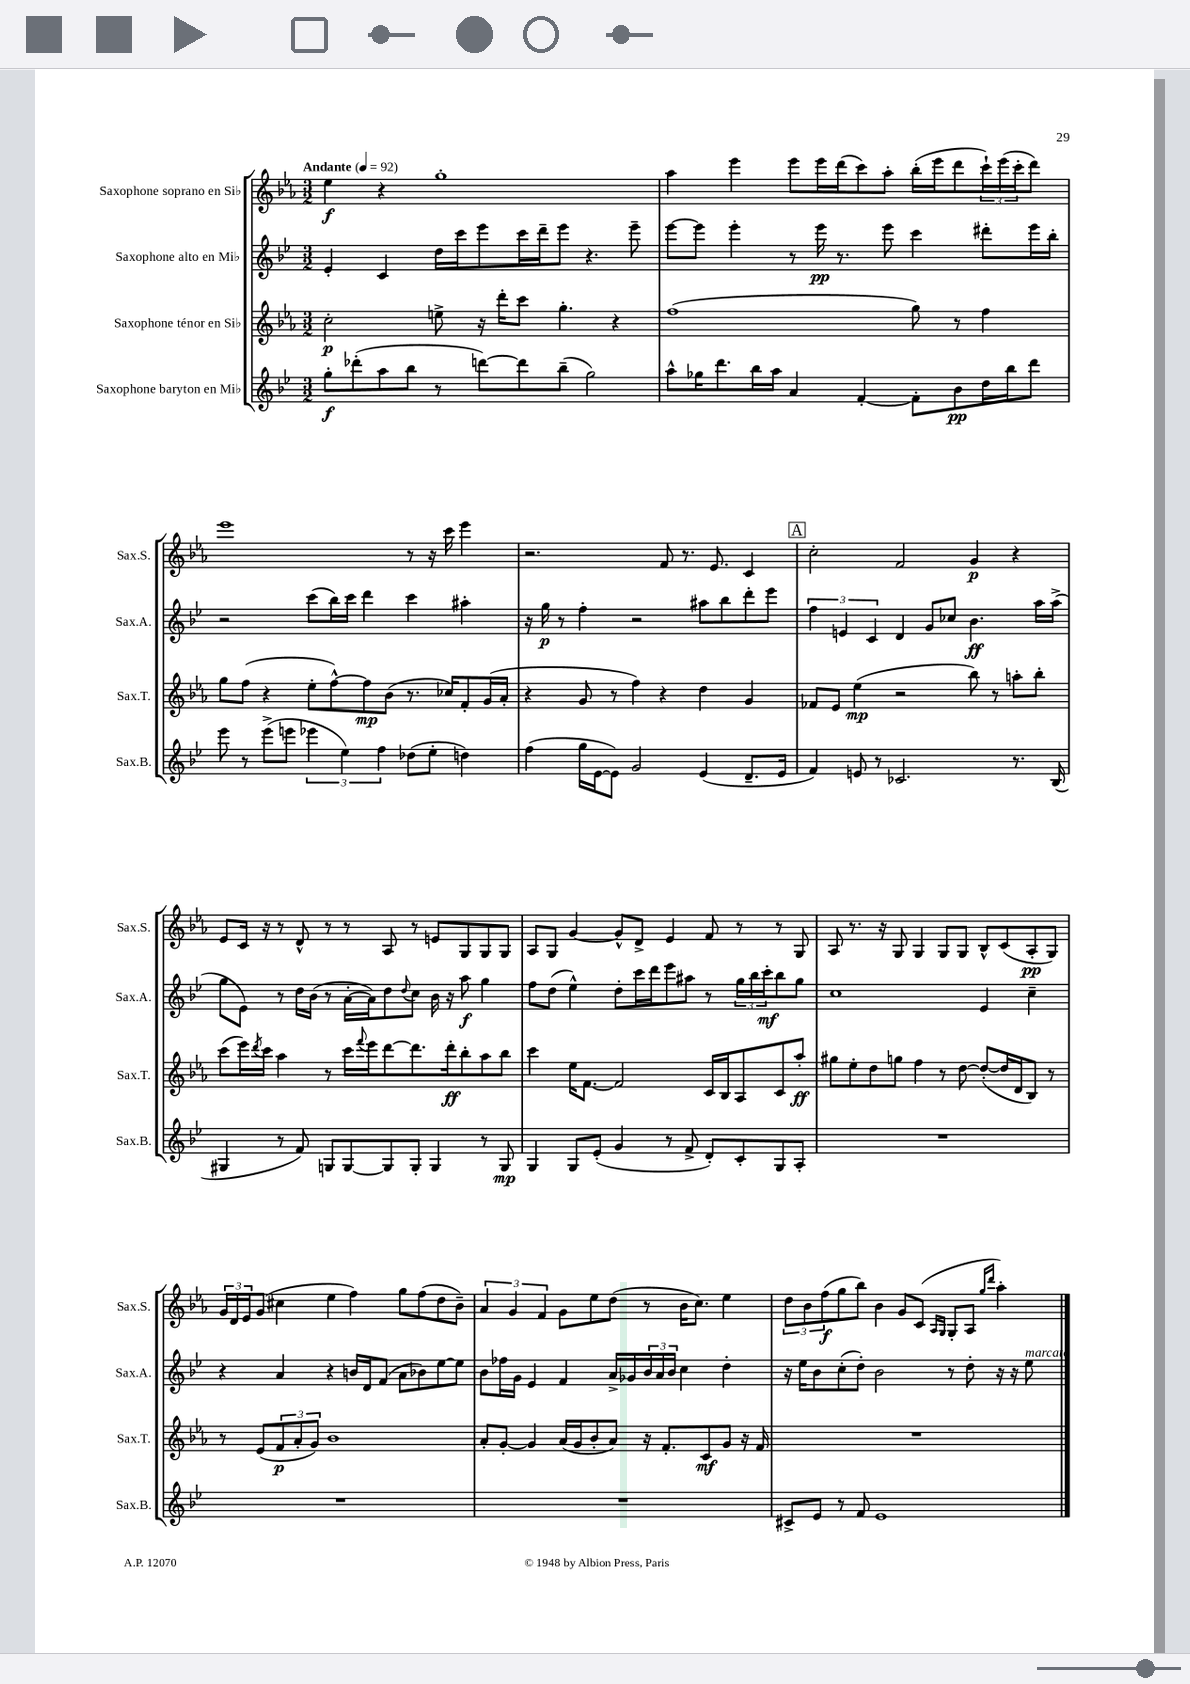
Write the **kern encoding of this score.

**kern	**kern	**kern	**kern
*staff4	*staff3	*staff2	*staff1
*clefG2	*clefG2	*clefG2	*clefG2
*k[b-e-]	*k[b-e-a-]	*k[b-e-]	*k[b-e-a-]
*M3/2	*M3/2	*M3/2	*M3/2
*MM92	*MM92	*MM92	*MM92
8gg'	2cc'	4e-'	4ee-
(8ddd-'	.	.	.
8aa	.	4c	4r
8bb-	.	.	.
8r	8ee^	16dd	1gg'
.	.	16ccc	.
[8ddd)	16r	8eee-	.
.	16ddd'	.	.
8ddd]	8ccc	16ccc	.
.	.	16ddd~	.
(8bb-~	4.gg'	8eee-	.
2gg)	.	4.r	.
.	4r	.	.
.	.	8eee-~	.
=	=	=	=
8aa^^	(1ff	[8eee-	4aa-
16gg-	.	8eee-]	.
8.ddd	.	.	.
.	.	4eee-'	4eee-
16bb-	.	.	.
16aa	.	.	.
4a	.	8r	8eee-
.	.	16eee-	16eee-
.	.	8.r	(16ddd
[4f'	.	.	8ccc)
.	.	8eee-	8aa-'
8f']	8gg)	4ccc	(16bb-'
.	.	.	16eee-
8b-	8r	.	8ddd
16dd	4ff	8ddd#'	24ccc`)
.	.	.	(24eee-
16bb-	.	.	.
.	.	.	24ccc'
8ddd	.	16eee-	8ddd)
.	.	16bb-'	.
=	=	=	=
8eee-	8gg	2r	1eee-
8r	(8ff	.	.
(8eee-^	4r	.	.
8eee	.	.	.
6eee-	8ee-'	(8ccc	.
.	[8ff^^)	16bb-)	.
6ee-)	.	.	.
.	.	16ccc	.
.	8ff]	4ddd	.
6ff	.	.	.
.	(8b-	.	.
(8dd-	8.r	4ccc	8r
8ee-'	.	.	16r
.	16cc-)	.	16ccc
4dd)	8f'	4aa#'	4eee-
.	(16g	.	.
.	16a-'	.	.
=	=	=	=
(4ff	4r	16r	2.r
.	.	16gg	.
.	.	8r	.
16gg	8g	4ff'	.
[16e-	.	.	.
8e-])	8r	.	.
2g	4ff)	2r	.
.	4r	.	8f
.	.	.	8.r
(4e-	4dd	8aa#	.
.	.	.	8.e-
.	.	8bb-	.
8.d~	4g	8ddd'	4c
.	.	8eee-	.
16e-	.	.	.
=	=	=	=
4f)	8f-	6ff	2cc'
.	8e-	.	.
.	.	6e	.
8e	(4ee-	.	.
.	.	6c	.
8r	.	.	.
2.c-	2r	4d	2f
.	.	8g	.
.	.	8cc-	.
.	8bb-)	4.b-	4g
.	8r	.	.
8.r	8aa'	.	4r
.	8bb-'	16aa	.
(16B-	.	(16aa^	.
=	=	=	=
4G#	(8ccc	8gg	8e-
.	16eee-)	8e-)	16c
.	8qddd	.	.
.	16ccc	.	16r
8r	4aa-	8r	8r
8f)	.	16dd	8d^^
.	.	(16b-	.
8G	8r	8r	8r
[8G	16ccc	[16a'	8r
.	8qqfff	.	.
.	16eee-	16a])	.
8G]	[8ddd	8dd	8A-
.	.	8qqdd	.
8G'	8.ddd]	8cc	8r
4G	.	16b-	8e
.	16ddd'	16r	.
.	8bb-'	8aa	8G
8r	8aa-	4gg	8G
8G	8bb-	.	8G
=	=	=	=
4G	4ccc	8ff	8A-
.	.	(8dd	8G
8G	16ee-	4ee-^^)	[4g
.	[8.f	.	.
(8e-'	.	.	.
4g	2f]	8dd'	8g^^]
.	.	16ccc	8d^
.	.	16ddd	.
8r	.	8eee-	4e-
8f^	.	8aa#	.
8d')	16c	8r	8f
.	16B-	.	.
8c'	8A-	24gg	8r
.	.	24bb-	.
.	.	24ccc'	.
8G	8c	8bb-	8r
8A'	8aa-'	8gg	8G
=	=	=	=
1.r	8gg#	1cc	8A-
.	8ee-'	.	8.r
.	8dd	.	.
.	.	.	16r
.	8gg	.	8G
.	4ff	.	4G
.	8r	.	8G
.	[8dd	.	8G
.	(8dd'_	4e-	8B-^^
.	16dd]	.	(8c
.	16d	.	.
.	8B-)	4cc~	8A-'
.	8r	.	8G)
=	=	=	=
1.r	8r	4r	24g
.	.	.	24d
.	.	.	24e-
.	(8e-	.	(8g
.	12f	4a	4cc#
.	12a-'	.	.
.	12g)	.	.
.	1b-	4r	4ee-
.	.	16b	4ff)
.	.	16d	.
.	.	(8f	.
.	.	8a	8gg
.	.	8b-)	(8ff
.	.	[8ee-	8dd
.	.	8ee-]	8b-~)
=	=	=	=
1.r	8a-'	8b-	6a-
.	[8g'	16ff-	.
.	.	.	6g
.	.	16g	.
.	4g]	4e-	.
.	.	.	6f
.	(16a-	4f	8g
.	16g	.	.
.	8b-'	.	8ee-
.	8a-)	16a^	(8dd
.	.	16g-	.
.	16r	24b-	8r
.	.	24a	.
.	8.f'	.	.
.	.	24b-	.
.	.	4cc	16b-
.	.	.	8.cc)
.	8c	.	.
.	8g	4dd'	4ee-
.	16r	.	.
.	16f	.	.
=	=	=	=
8c#^	1.r	16r	12dd
.	.	16ee-	.
.	.	.	12b-
8e-	.	8b-	.
.	.	.	(12ff
8r	.	(8cc'	8gg
8f	.	8dd')	8bb-)
1e-	.	2b-	4b-
.	.	.	8g
.	.	.	(8c
.	.	.	16qqA-
.	.	.	16qqG
.	.	8r	8G'
.	.	8dd'	8A-
.	.	.	16qqgg
.	.	.	16qqddd
.	.	16r	4aa-')
.	.	16r	.
.	.	8ee-	.
==	==	==	==
*-	*-	*-	*-
